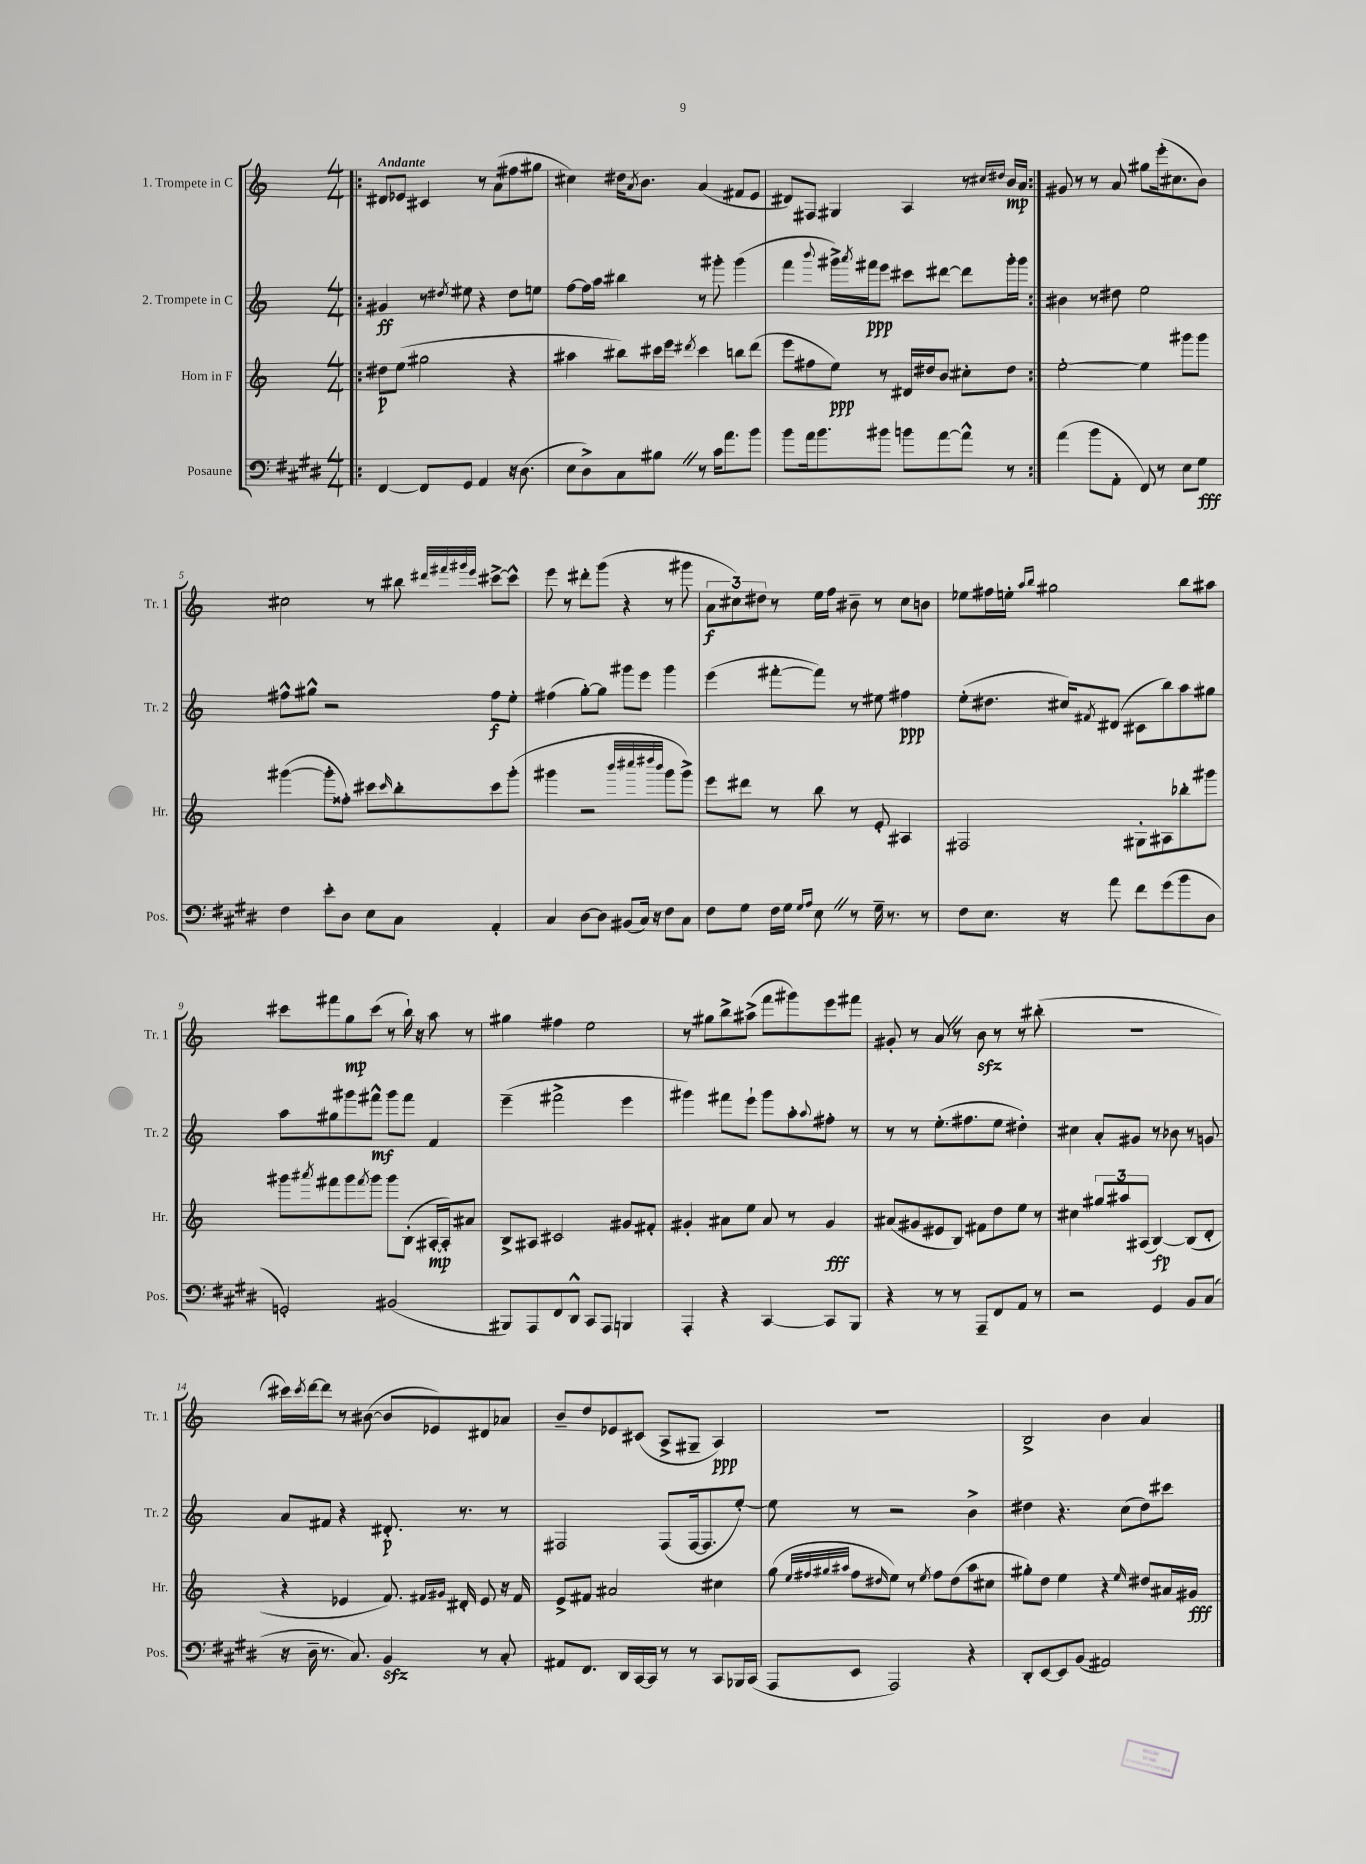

**kern	**kern	**kern	**kern
*staff4	*staff3	*staff2	*staff1
*clefF4	*clefG2	*clefG2	*clefG2
*k[f#c#g#d#]	*k[]	*k[]	*k[]
*M4/4	*M4/4	*M4/4	*M4/4
=!|:	=!|:	=!|:	=!|:
[4FF#	8dd#	4g#	8d#
.	(8ee	.	8e-
8FF#]	2gg#	8r	4c#
.	.	8qdd#	.
8GG#	.	8ee#	.
4AA	.	4r	8r
.	.	.	(8a
16r	4r	8dd#	8ff#
(8.D#	.	.	.
.	.	8ee	8gg#
=	=	=	=
8E	4aa#	[8ff	4cc#)
8D#^)	.	16ff]	.
.	.	16aa	.
8C#	8bb#)	4bb#	16dd#
.	.	.	8qa
.	.	.	8.b
8B#	16ccc#	.	.
.	16eee	.	.
.	8qddd#	.	.
8r	4ccc#	8r	(4a
16c#	.	8ggg#'	.
8.a	.	.	.
.	8bb	(4ggg#	8f#
8b	(8ddd#	.	8e
=	=	=	=
8b	8eee	4fff	8d#)
16a	8ff#	.	8F#
8.b	.	.	.
.	.	8qqbbb	.
.	8ee)	16ggg#^)	4G#
.	.	8qaaa	.
.	.	16fff#	.
8b#	8r	8eee	.
8b	16d#	8ccc#	4A
.	16dd#	.	.
[8a	8b	[8ddd#	.
8a^^]	8cc#'	8ddd#]	8r
.	.	.	16qqcc#
.	.	.	16qqdd#
8r	8dd#	16ggg#'	16b
.	.	16ggg#	16a
=:|!	=:|!	=:|!	=:|!
(4a	[2ee'	4b#	8g#
.	.	.	8r
8b	.	8r	8r
8AA'	.	8dd#	8a
8FF#)	4ee]	2ee	8gg#
8r	.	.	(16eee'
.	.	.	8.cc#
8E	8ggg#	.	.
8G#	8ggg#	.	8b)
=	=	=	=
4F#	([4ggg#	8ff#^^	2cc#
.	.	8gg#^^	.
8e'	8ggg#']	2r	.
8D#	8ff##')	.	.
8E	8ccc#	.	8r
.	16qqccc#	.	.
8C#	8bb'	.	8bb#
.	.	.	32qqddd#
.	.	.	32qqfff#
.	.	.	32qqggg#
.	.	.	32qqeee
4AA'	8ccc#	8ff#	[8ccc#^
.	(8ggg#'	8ee'	8ccc#^^]
=	=	=	=
4C#	4ggg#	(4ff#	8eee
.	.	.	8r
[8D#	2r	[8gg')	8ddd#'
8D#]	.	8gg]	(8ggg
(8BB#	.	8ggg#	4r
16C#)	.	8eee	.
16r	.	.	.
.	32qqbbb	.	.
.	32qqcccc#	.	.
.	32qqdddd#	.	.
.	32qqbbb	.	.
8F#	8ggg#	4ggg#	8r
8C#	8ggg#^)	.	8ggg#
=	=	=	=
8F#	8eee	(4eee	12a
.	.	.	12cc#)
8G#	8ddd#	.	.
.	.	.	12dd#
16F#	8r	[8fff#'	8r
16G#	.	.	.
16qqG#	.	.	.
16qqA	.	.	.
8E	8bb	8fff#])	16ee
.	.	.	16ff
8r	8r	8r	8b#~
16G#~	8e'	8ee#	8r
8.r	.	.	.
.	4A#	4ff#	8cc#
8r	.	.	8b
=	=	=	=
8F#	2F#	(8ee'	8ee-
8.E	.	8.dd#	16ff#
.	.	.	16ee'
.	.	.	16qqaa
.	.	.	16qqbb
.	.	.	2gg#
16r	.	16cc#)	.
.	.	8qf#	.
8a	.	(8d#	.
8f#	8G#'	8c#	.
(8g#	8A#	8bb)	.
8b	8bb-'	8aa	8bb
8D#	8ggg#	8gg#	8aa#
=	=	=	=
2GG')	8ggg#	8aa	8ccc#
.	8qaaa#	.	.
.	8fff#	8gg#	8fff#
.	8ggg#	8ggg#	8gg
.	8qfff#	.	.
.	8ggg#	8fff#^^	(8ccc#
(2BB#	8ggg#	8ggg#	8r
.	(8B'	8fff#	16bb`)
.	.	.	16r
.	[16A#'	4f	8aa
.	16A#'])	.	.
.	8a#	.	8r
=	=	=	=
8BBB#)	8B^	(4eee~	4gg#
8AAA	8A#	.	.
8FF#	2c#	2fff#^	4ff#
8DD#^^	.	.	.
8CC#	.	.	2ee
8AAA	.	.	.
4BBB	8g#	4eee	.
.	8f#'	.	.
=	=	=	=
4AAA'	4g#'	4ggg#)	8r
.	.	.	8gg#
4r	8a#	8fff#	8bb^
.	8ee	8eee`	(8aa#^
[4CC#	8a#	8ggg#	8fff
.	8r	8aa'	8ggg#)
.	.	8qqaa	.
8CC#]	4g#	8ff#'	8eee
8BBB	.	8r	8fff#
=	=	=	=
4r	(8a#	8r	8g#'
.	8g#	8r	8r
8r	8e#	(8.ee'	8a
8r	8B)	.	8r
.	.	8.ff#	.
8AAA~	8f#	.	8b
8FF#	8dd	8ee	8r
8AA	8ee	4dd#')	8r
8r	8r	.	(8bb#'
=	=	=	=
2r	4cc#	4cc#	1r
.	12gg#	8a'	.
.	12aa#	.	.
.	.	8g#	.
.	(12A#	.	.
4GG#	[4B)	8r	.
.	.	8b-	.
8BB	(8B]	8r	.
(8C#	8d'	8g	.
=	=	=	=
16r	4r	8a	16ccc#)
.	.	.	8qccc#
16D#~	.	.	[16ddd
8.r	.	8f#	8ddd]
.	4e-	4r	8r
8.C#)	.	.	.
.	.	.	([8b#
4BB	8.f)	8.d#'	8b#]
.	.	.	8e-)
.	16qqf#	.	.
.	16qqg#	.	.
.	16d#'	8.r	.
8r	8e-	.	8d#
8C#'	16r	8r	8a-
.	16f#	.	.
=	=	=	=
8AA#	8e^	2F#	8b~
8.FF#	8f#	.	8dd
.	2a#	.	8e-
16DD#	.	.	.
[16CC#	.	.	(8c#
16CC#]	.	.	.
8r	.	(8F#	8A^
8r	.	[16F#	8G#~
.	.	8.F#]	.
8CC#	4cc#	.	4A)
16BBB-	.	[8ee')	.
(16CC#	.	.	.
=	=	=	=
8AAA	(8gg	8ee]	1r
.	32qqee	.	.
.	32qqff#	.	.
.	32qqgg#	.	.
.	32qqaa#	.	.
8EE	8ff#	8r	.
.	16qqdd#	.	.
2AAA)	8ee)	2r	.
.	8r	.	.
.	8qee	.	.
.	8ff#	.	.
.	(8dd#	.	.
4r	8aa#	4b^	.
.	8cc#	.	.
=	=	=	=
8DD#'	8gg#')	4dd#	2B^
[8EE	8dd	.	.
8EE]	4ee	4.r	.
(8BB	.	.	.
2AA#)	4r	.	4b
.	.	(8cc	.
.	16qqee	.	.
.	8dd#	8dd#)	4a
.	16a#	8ccc#	.
.	16g#	.	.
==	==	==	==
*-	*-	*-	*-
